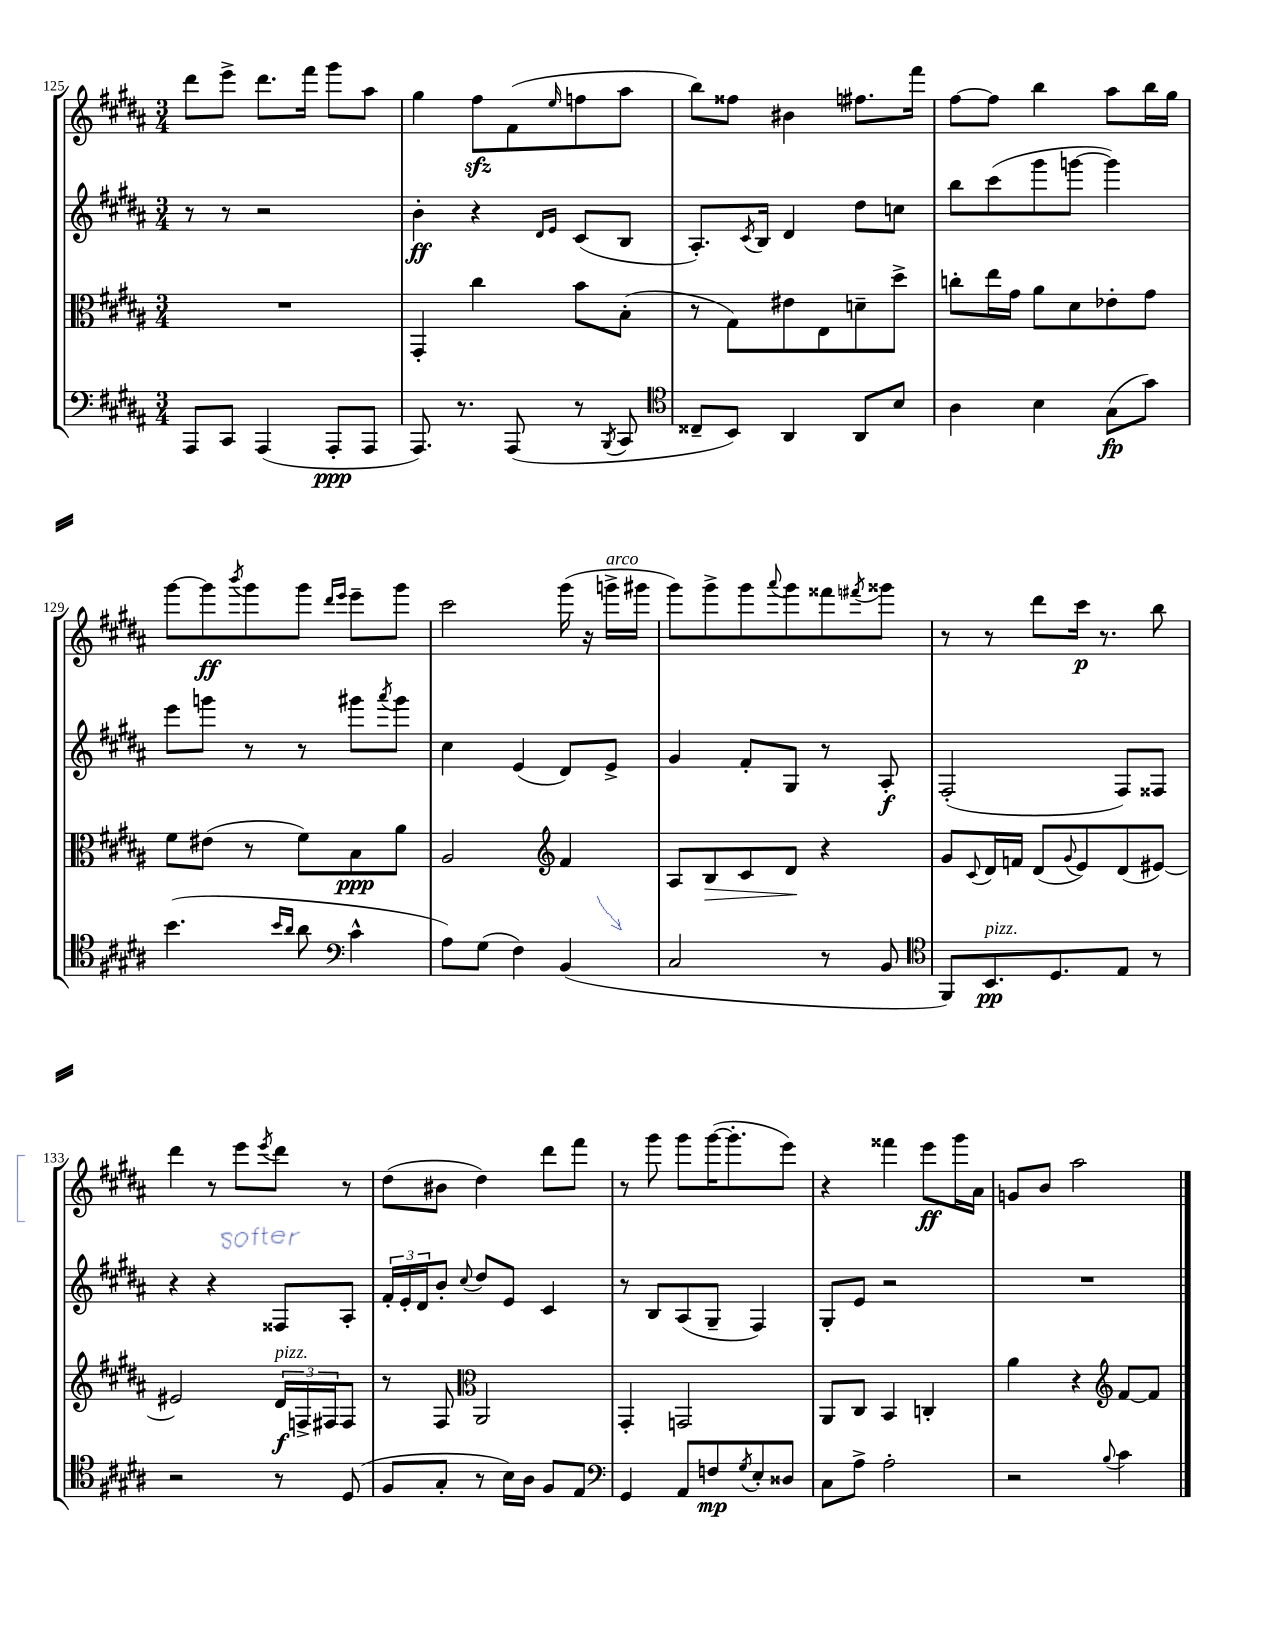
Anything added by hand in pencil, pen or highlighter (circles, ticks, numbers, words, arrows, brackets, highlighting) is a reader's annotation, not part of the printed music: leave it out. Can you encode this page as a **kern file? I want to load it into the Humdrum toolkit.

**kern	**dynam	**kern	**dynam	**kern	**dynam	**kern	**dynam
*part4	*part4	*part3	*part3	*part2	*part2	*part1	*part1
*staff4	*staff4	*staff3	*staff3	*staff2	*staff2	*staff1	*staff1
*clefF4	*	*clefC3	*	*clefG2	*	*clefG2	*
*k[f#c#g#d#a#]	*	*k[f#c#g#d#a#]	*	*k[f#c#g#d#a#]	*	*k[f#c#g#d#a#]	*
*M3/4	*	*M3/4	*	*M3/4	*	*M3/4	*
=125	=125	=125	=125	=125	=125	=125	=125
8AAA#/L	.	2.r	.	8r	.	8ddd#\L	.
8CC#/J	.	.	.	8r	.	8eee^\J	.
(4AAA#/	.	.	.	2r	.	8.ddd#\L	.
.	.	.	.	.	.	16fff#\Jk	.
8AAA#'/L	ppp	.	.	.	.	8ggg#\L	.
8AAA#/J	.	.	.	.	.	8aa#\J	.
=126	=126	=126	=126	=126	=126	=126	=126
8.AAA#/)	.	4GG#'/	.	4b'\	ff	4gg#\	.
8.r	.	.	.	.	.	.	.
.	.	4cc#\	.	4r	.	8ff#zz\L	.
(8AAA#/	.	.	.	.	.	(8f#\	.
.	.	.	.	16qqd#/LL	.	.	.
.	.	.	.	16qqe/JJ	.	16qqee/	.
8r	.	8b\L	.	(8c#/L	.	8ffn\	.
8qBBB/	.	.	.	.	.	.	.
8CC#/	.	(8B'\J	.	8B/J	.	8aa#\J	.
=127	=127	=127	=127	=127	=127	=127	=127
*clefC4	*	*	*	*	*	*	*
8C##X~/L	.	8r	.	8.A#'/L)	.	8bb\L)	.
8BB/J)	.	8G#\L)	.	.	.	8ff##X\J	.
.	.	.	.	8qc#/	.	.	.
.	.	.	.	16B/Jk	.	.	.
4AA#/	.	8e#X\	.	4d#/	.	4b#X\	.
.	.	8E\	.	.	.	.	.
8AA#/L	.	8dn~\	.	8dd#\L	.	8.ff#X\L	.
8B/J	.	8dd#^\J	.	8ccn\J	.	.	.
.	.	.	.	.	.	16fff#\Jk	.
=128	=128	=128	=128	=128	=128	=128	=128
4A#\	.	8ccn'\L	.	8bb\L	.	[8ff#\L	.
.	.	16ee\L	.	(8ccc#\	.	8ff#\J]	.
.	.	16g#\JJ	.	.	.	.	.
4B\	.	8a#\L	.	8ggg#\	.	4bb\	.
.	.	8d#\	.	[8gggn\J	.	.	.
(8G#\L	fp	8e-X'\	.	4ggg\])	.	8aa#\L	.
8g#\J)	.	8g#\J	.	.	.	16bb\L	.
.	.	.	.	.	.	16gg#\JJ	.
!!LO:LB:g=z
=129	=129	=129	=129	=129	=129	=129	=129
(4.b\	.	8f#\L	.	8eee\L	.	[8ggg#\L	.
.	.	(8e#X\J	.	8gggn\J	.	8ggg#\]	ff
.	.	.	.	.	.	8qbbb/	.
.	.	8r	.	8r	.	8ggg#\	.
16qqb/LL	.	.	.	.	.	.	.
16qqa#/JJ	.	.	.	.	.	.	.
8a#\	.	8f#\L)	.	8r	.	8ggg#\J	.
*clefF4	*	*	*	*	*	*	*
.	.	.	.	.	.	16qqddd#/LL	.
.	.	.	.	.	.	16qqeee/JJ	.
4c#^^\	.	8B\	ppp	8ggg#X\L	.	8eee~\L	.
.	.	.	.	8qaaa#/	.	.	.
.	.	8a#\J	.	8ggg#\J	.	8ggg#\J	.
=130	=130	=130	=130	=130	=130	=130	=130
8A#\L)	.	2A#/	.	4cc#\	.	2ccc#\	.
(8G#\J	.	.	.	.	.	.	.
4F#\)	.	.	.	(4e/	.	.	.
*	*	*clefG2	*	*	*	*	*
(4BB/	.	4f#/	.	8d#/L)	.	(16ggg#\	.
.	.	.	.	.	.	16r	.
!	!	!	!	!	!	!LO:TX:a:i:t=arco	!
.	.	.	.	8e^/J	.	16gggn^\LL	.
.	.	.	.	.	.	16ggg#X\JJ	.
=131	=131	=131	=131	=131	=131	=131	=131
2C#/	.	8A#/L	.	4g#/	.	8ggg#\L)	.
!	!	!	!LO:HP:b	!	!	!	!
.	.	8B/	>	.	.	8ggg#^\	.
.	.	8c#/	.	8f#'/L	.	8ggg#\	.
.	.	.	.	.	.	8qqaaa#/	.
.	.	8d#/J	.	8G#/J	.	8ggg#\	.
8r	.	4r	]	8r	.	8fff##X\	.
.	.	.	.	.	.	8qfff#X/	.
8BB/	.	.	.	8A#'/	f	8ggg##X\J	.
=132	=132	=132	=132	=132	=132	=132	=132
*clefC4	*	*	*	*	*	*	*
8FF#/L)	.	8g#/L	.	(2F#'/	.	8r	.
.	.	8qqc#/	.	.	.	.	.
!LO:TX:a:i:t=pizz.	!	!	!	!	!	!	!
8.BB/	pp	16d#/L	.	.	.	8r	.
.	.	16fn/JJ	.	.	.	.	.
.	.	(8d#/L	.	.	.	8ddd#\L	.
8.D#/	.	.	.	.	.	.	.
.	.	8qqg#/	.	.	.	.	.
.	.	8e/)	.	.	.	16ccc#\Jk	p
.	.	.	.	.	.	8.r	.
8E/J	.	(8d#/	.	8F#/L)	.	.	.
8r	.	[8e#X/J)	.	8F##X/J	.	8bb\	.
!!LO:LB:g=z
=133	=133	=133	=133	=133	=133	=133	=133
2r	.	2e#X/]	.	4r	.	4ddd#\	.
.	.	.	.	4r	.	8r	.
.	.	.	.	.	.	8eee\L	.
.	.	.	.	.	.	8qeee/	.
!	!	!LO:TX:a:i:t=pizz.	!	!	!	!	!
8r	.	24d#/LL	f	8F##X/L	.	8ddd#\J	.
.	.	24Fn^/	.	.	.	.	.
.	.	24F#X/J	.	.	.	.	.
(8D#/	.	8F#/J	.	8A#'/J	.	8r	.
=134	=134	=134	=134	=134	=134	=134	=134
8F#/L	.	8r	.	24f#'/LL	.	(8dd#\L	.
.	.	.	.	24e'/	.	.	.
.	.	.	.	24d#/J	.	.	.
8G#'/J	.	8F#/	.	8b'/J	.	8b#X\J	.
*	*	*clefC3	*	*	*	*	*
.	.	.	.	8qqcc#/	.	.	.
8r	.	2AA#/	.	8dd#/L	.	4dd#\)	.
16B\LL)	.	.	.	8e/J	.	.	.
16A#\JJ	.	.	.	.	.	.	.
8F#/L	.	.	.	4c#/	.	8ddd#\L	.
8E/J	.	.	.	.	.	8fff#\J	.
=135	=135	=135	=135	=135	=135	=135	=135
*clefF4	*	*	*	*	*	*	*
4GG#/	.	4GG#'/	.	8r	.	8r	.
.	.	.	.	8B/L	.	8ggg#\	.
8AA#/L	.	2GGn/	.	(8A#/	.	8ggg#\L	.
8Fn/	mp	.	.	8G#~/J	.	([16ggg#\K	.
.	.	.	.	.	.	8.ggg#'\]	.
8qG#/	.	.	.	.	.	.	.
8E'/	.	.	.	4F#/)	.	.	.
8D##X/J	.	.	.	.	.	8eee\J)	.
=136	=136	=136	=136	=136	=136	=136	=136
8C#\L	.	8AA#/L	.	8G#'/L	.	4r	.
8A#^\J	.	8C#/J	.	8e/J	.	.	.
2A#'\	.	4BB/	.	2r	.	4fff##X\	.
.	.	4Cn'/	.	.	.	8eee\L	ff
.	.	.	.	.	.	16ggg#\L	.
.	.	.	.	.	.	16a#\JJ	.
=137	=137	=137	=137	=137	=137	=137	=137
2r	.	4a#\	.	2.r	.	8gn/L	.
.	.	.	.	.	.	8b/J	.
.	.	4r	.	.	.	2aa#\	.
8qqB/	.	.	.	.	.	.	.
*	*	*clefG2	*	*	*	*	*
4c#\	.	[8f#/L	.	.	.	.	.
.	.	8f#/J]	.	.	.	.	.
==	==	==	==	==	==	==	==
*-	*-	*-	*-	*-	*-	*-	*-
